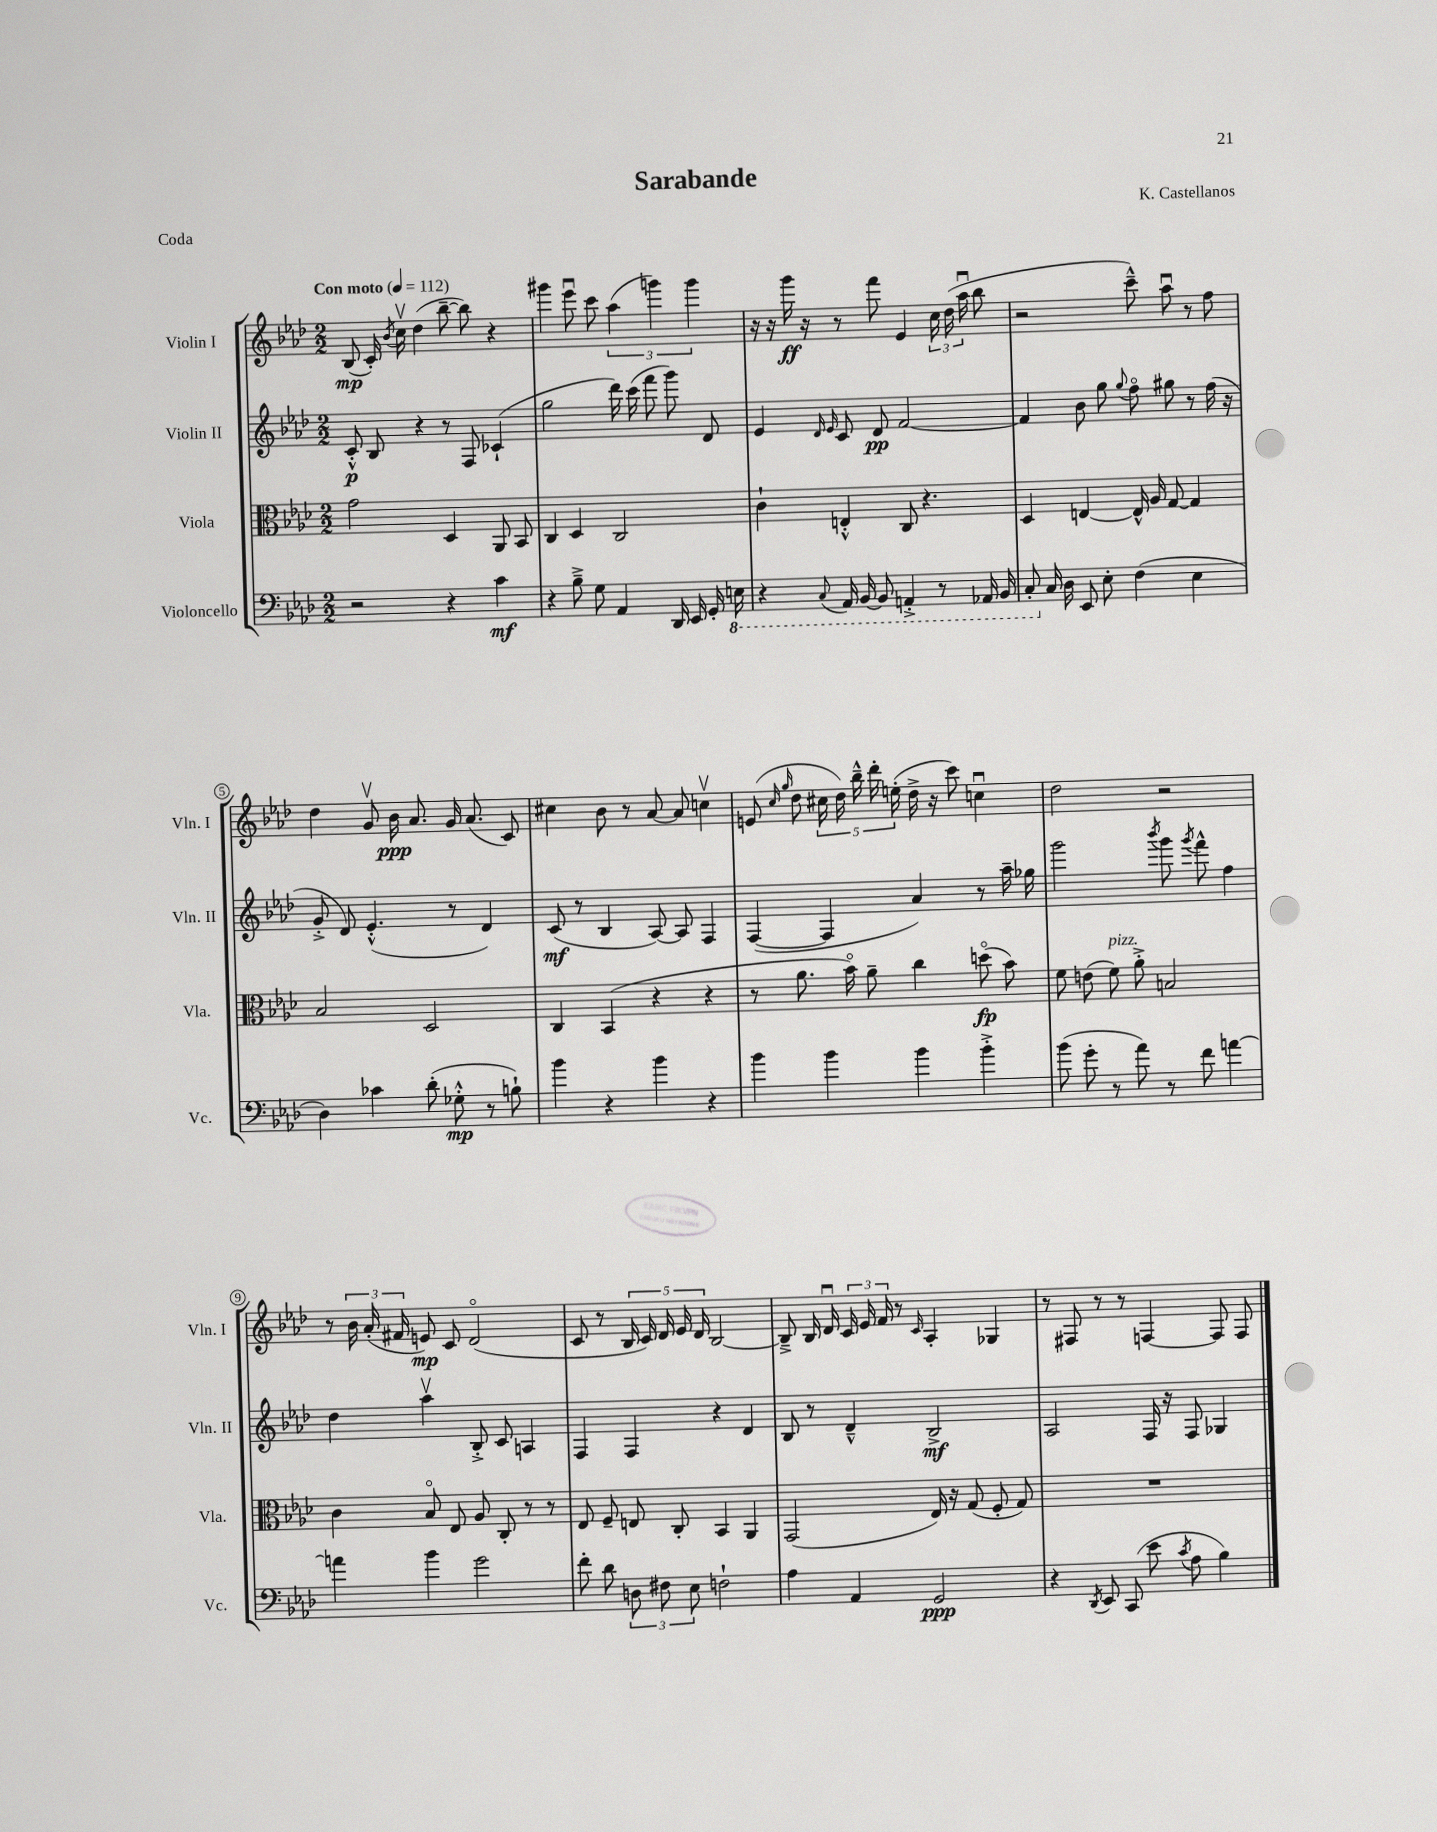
\header { title = "Sarabande" composer = "K. Castellanos" piece = "Coda" }
<<
\new StaffGroup <<
\new Staff = "s0" \with { instrumentName = "Violin I" shortInstrumentName = "Vln. I" } {
    \clef treble \key aes \major \numericTimeSignature \time 2/2 \tempo "Con moto" 4 = 112
    \autoBeamOff bes8\mp( c'16-.) \acciaccatura { bes'8 } c''16\upbow des''4( bes''8~-- bes''8) r4 |
    gis'''4 ees'''8\downbow c'''8 \tuplet 3/2 { aes''4( g'''4) g'''4 } |
    r16 r16 g'''16\ff r16 r8 f'''8 ees'4 \tuplet 3/2 { c''16 des''16( aes''16\downbow } bes''8 |
    r2 c'''8---^) aes''8\downbow r8 f''8 |
    des''4 g'8\upbow bes'16\ppp aes'8. g'16 aes'8.( c'8) |
    cis''4 bes'8 r8 aes'8~ aes'8 c''4\upbow |
    e'8( \grace { c''16 g''16 } des''8 \tuplet 5/4 { cis''16 des''16) bes''16---^ des'''16-. e''16-.( } des''16-> r16 c'''8) c''4\downbow |
    des''2 r2 |
    r8 \tuplet 3/2 { bes'16 aes'16-.( fis'16 } e'8\mp) c'8 des'2\flageolet( |
    c'8 r8 \tuplet 5/4 { bes16 c'16) des'16 ees'16 des'16 } bes2~ |
    bes8---> bes16 des'16\downbow \tuplet 3/2 { c'16 ees'16 f'16 } r8 \grace { c'16 } aes4-. ges4 |
    r8 fis8 r8 r8 f4~ f8 f8 \bar "|." |
}
\new Staff = "s1" \with { instrumentName = "Violin II" shortInstrumentName = "Vln. II" } {
    \clef treble \key aes \major \numericTimeSignature \time 2/2
    \autoBeamOff c'8-.-^\p bes8 r4 r8 f8 ces'4-!( |
    g''2 des'''16) c'''16( f'''8 g'''8) des'8 |
    ees'4 \grace { des'16 ees'16 } c'8 des'8\pp f'2~ |
    f'4 bes'8 g''8 \appoggiatura { g''8 } f''8\flageolet gis''8 r8 f''16( r16 |
    g'8-.-> des'8) ees'4.-.-^( r8 des'4) |
    c'8\mf( r8 bes4 aes8~) aes8 f4 |
    f4~( f4 aes'4) r8 aes''16-- ges''16 |
    g'''2 \acciaccatura { bes'''8 } g'''8 \acciaccatura { g'''8 } f'''8-^ f''4 |
    des''4 aes''4\upbow bes8-.-> c'8 a4 |
    f4 f4 r4 des'4 |
    bes8 r8 des'4---^ bes2->\mf |
    aes2 f16 r16 f8 ges4 \bar "|." |
}
\new Staff = "s2" \with { instrumentName = "Viola" shortInstrumentName = "Vla." } {
    \clef alto \key aes \major \numericTimeSignature \time 2/2
    \autoBeamOff g'2 des4 aes,8 bes,8 |
    c4 des4 c2 |
    c'4-! e4-.-^ c8 r4. |
    des4 e4~ e16-^ aes16 g8~ g4 |
    bes2 des2 |
    c4 bes,4( r4 r4 |
    r8 aes'8. bes'16\flageolet) aes'8-- c''4 d''8\flageolet\fp( bes'8) |
    f'8 e'8( f'8^\markup { \italic "pizz." }) aes'8-.-> b2 |
    c'4 bes8\flageolet ees8 aes8 c8-. r8 r8 |
    ees8 f8-- e8 c8-. bes,4 aes,4 |
    g,2( ees16) r16 g8( f8-. g8) |
    R1 \bar "|." |
}
\new Staff = "s3" \with { instrumentName = "Violoncello" shortInstrumentName = "Vc." } {
    \clef bass \key aes \major \numericTimeSignature \time 2/2
    \autoBeamOff r2 r4 c'4\mf |
    r4 bes8---> g8 aes,4 des,16 ees,16 g,16-. \ottava #-1 e,16 |
    r4 \appoggiatura { c,8 } aes,,16 bes,,16~ bes,,8 a,,4-.-> r8 aes,,16 bes,,16 |
    c,8-. \ottava #0 c16 des16 ees,8 ees8-. f4( ees4 |
    des4) ces'4 des'8-.( ges8-.-^\mp r8 b8-!) |
    bes'4 r4 bes'4 r4 |
    bes'4 bes'4 bes'4 bes'4-.-> |
    bes'8( g'8-. r8 aes'8) r8 f'8 a'4~ |
    a'4 bes'4 g'2 |
    f'8-. des'8 \tuplet 3/2 { d8 fis8 ees8 } f2-! |
    aes4 aes,4 g,2\ppp |
    r4 \acciaccatura { des,8 } ees,8 c,8( ees'8 \acciaccatura { c'8 } aes8 bes4) \bar "|." |
}
>>
>>
\layout { \context { \Score \override BarNumber.stencil = #(make-stencil-circler 0.1 0.3 ly:text-interface::print) } }
